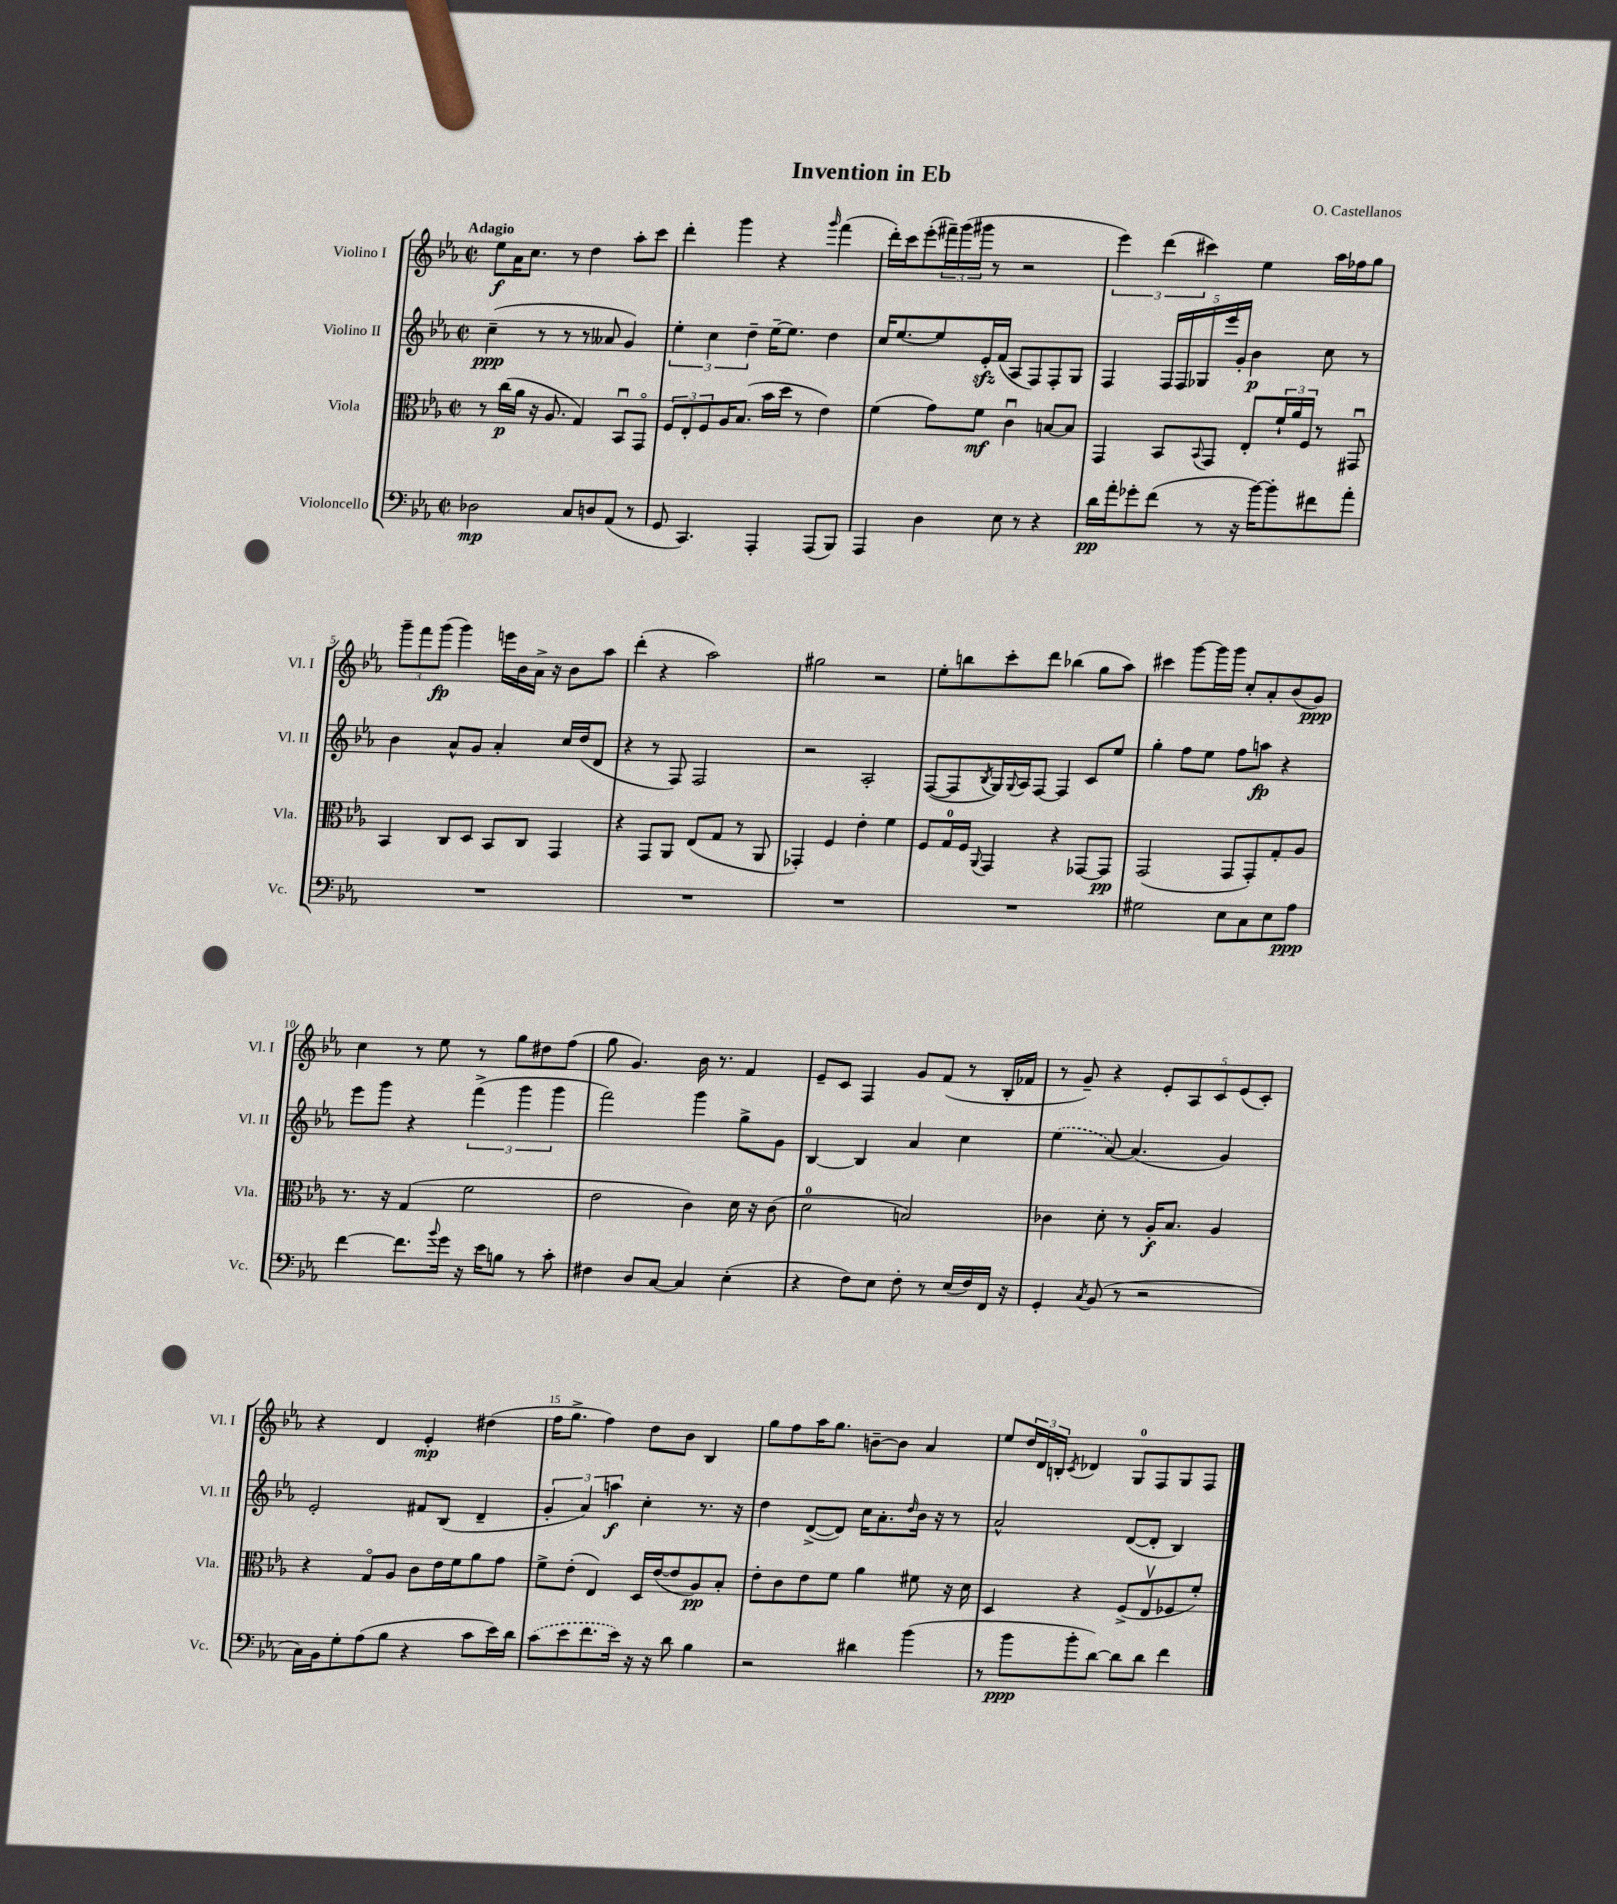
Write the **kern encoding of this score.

**kern	**dynam	**kern	**dynam	**kern	**dynam	**kern	**dynam
*part4	*part4	*part3	*part3	*part2	*part2	*part1	*part1
*staff4	*staff4	*staff3	*staff3	*staff2	*staff2	*staff1	*staff1
*I"Violoncello	*	*I"Viola	*	*I"Violino II	*	*I"Violino I	*
*I'Vc.	*	*I'Vla.	*	*I'Vl. II	*	*I'Vl. I	*
*clefF4	*	*clefC3	*	*clefG2	*	*clefG2	*
*k[b-e-a-]	*	*k[b-e-a-]	*	*k[b-e-a-]	*	*k[b-e-a-]	*
*M2/2	*	*M2/2	*	*M2/2	*	*M2/2	*
*met(c|)	*	*met(c|)	*	*met(c|)	*	*met(c|)	*
=1	=1	=1	=1	=1	=1	=1	=1
!	!	!	!	!	!	!LO:TX:a:B:t=Adagio	!
2D-X\	mp	8r	.	(4cc~\	ppp	8ee-\L	f
.	.	(16cc\LL	p	.	.	16a-\K	.
.	.	16a-\JJ	.	.	.	8.cc\J	.
.	.	16r	.	8r	.	.	.
.	.	8.A-/	.	.	.	.	.
.	.	.	.	8r	.	8r	.
8C/L	.	4G/)	.	8r	.	4dd\	.
8Dn/	.	.	.	8a--X/	.	.	.
(8AA-/J	.	8BB-u/L	.	4g/)	.	8aa-'\L	.
8r	.	8GG/J	.	.	.	8ccc\J	.
=2	=2	=2	=2	=2	=2	=2	=2
8GG/	.	12F/L	.	6ee-'\	.	4ddd'\	.
.	.	12E-'/	.	.	.	.	.
4.CC/)	.	.	.	.	.	.	.
.	.	12F/	.	6cc\	.	.	.
.	.	16A-/K	.	.	.	4ggg\	.
.	.	(8.B-/J	.	.	.	.	.
.	.	.	.	6dd~\	.	.	.
4AAA-'/	.	16b-\LL	.	[16ee-~\KL	.	4r	.
.	.	16dd\JJ	.	8.ee-\J]	.	.	.
.	.	8r	.	.	.	.	.
.	.	.	.	.	.	16qqggg/	.
(8AAA-/L	.	4e-\)	.	4dd\	.	(4fff\	.
8BBB-/J)	.	.	.	.	.	.	.
=3	=3	=3	=3	=3	=3	=3	=3
4AAA-/	.	(4f\	.	16cc/KL	.	16ddd'\LL)	.
.	.	.	.	[8.ee-/	.	16ccc\J	.
.	.	.	.	.	.	(8eee-'\	.
4D\	.	8g\L)	.	8ee-/]	.	24fff#X~\L)	.
.	.	.	.	.	.	(24ggg\	.
.	.	.	.	.	.	24ggg#X\JJ	.
.	.	8f\J	mf	16e-zz'/L	.	8r	.
.	.	.	.	(16f/JJ	.	.	.
8E-\	.	4cu\	.	8A-/L	.	2r	.
8r	.	.	.	8F/)	.	.	.
4r	.	[8Bn/L	.	8F'/	.	.	.
.	.	8B/J]	.	8G/J	.	.	.
=4	=4	=4	=4	=4	=4	=4	=4
16d\LL	pp	4GG/	.	4F/	.	6eee-\)	.
16a-'\J	.	.	.	.	.	.	.
8g-X'\	.	.	.	.	.	.	.
.	.	.	.	.	.	(6ddd\	.
(8f\J	.	8BB-/L	.	20F/LL	.	.	.
.	.	.	.	20F/	.	.	.
.	.	.	.	.	.	6ccc#X\)	.
.	.	.	.	20G-X/	.	.	.
.	.	8qqBB-/	.	.	.	.	.
8r	.	8GG/J	.	.	.	.	.
.	.	.	.	20eee-/	.	.	.
.	.	.	.	20g'/JJ	.	.	.
16r	.	8E-'/L	.	4b-\	p	4ee-\	.
[16b-\KL)	.	.	.	.	.	.	.
8b-'\]	.	24f`/L	.	.	.	.	.
.	.	24a-/	.	.	.	.	.
.	.	24F/JJ	.	.	.	.	.
8f#X\	.	8r	.	8cc\	.	16aa-\LL	.
.	.	.	.	.	.	16ff-X\J	.
8a-'\J	.	8GG#Xu/	.	8r	.	8gg\J	.
!!LO:LB:g=z
=5	=5	=5	=5	=5	=5	=5	=5
1r	.	4BB-/	.	4b-\	.	12ggg~\L	.
.	.	.	.	.	.	12fff\	.
.	.	.	.	.	.	(12ggg\J	fp
.	.	8C/L	.	8a-^^/L	.	4ggg\)	.
.	.	8D/J	.	8g/J	.	.	.
.	.	8BB-/L	.	4a-'/	.	16eeen\LL	.
.	.	.	.	.	.	16b-\	.
.	.	8C/J	.	.	.	16a-^\JJ	.
.	.	.	.	.	.	16r	.
.	.	4GG/	.	16cc/LL	.	8b-\L	.
.	.	.	.	(16dd/J	.	.	.
.	.	.	.	8d/J	.	8aa-\J	.
=6	=6	=6	=6	=6	=6	=6	=6
1r	.	4r	.	4r	.	(4ddd'\	.
.	.	8GG/L	.	8r	.	4r	.
.	.	8AA-/J	.	8F/)	.	.	.
.	.	(8E-/L	.	2F/	.	2aa-\)	.
.	.	8G/J	.	.	.	.	.
.	.	8r	.	.	.	.	.
.	.	8AA-/	.	.	.	.	.
=7	=7	=7	=7	=7	=7	=7	=7
1r	.	4GG-X'/)	.	2r	.	2gg#X\	.
.	.	4F/	.	.	.	.	.
.	.	4e-'\	.	2A-'/	.	2r	.
.	.	4f\	.	.	.	.	.
=8	=8	=8	=8	=8	=8	=8	=8
1r	.	8F/L	.	([8F/L	.	8ee-'\L	.
.	.	16G/L	.	8F/]	.	8bbn\	.
.	.	16F/JJ	.	.	.	.	.
.	.	8qqAA-/	.	8qB-/	.	.	.
.	.	4GG/	.	16G/L)	.	8ccc'\	.
.	.	.	.	8qqG/	.	.	.
.	.	.	.	16A-/J	.	.	.
.	.	.	.	[8F/J	.	8ddd\J	.
.	.	4r	.	4F/]	.	(4bb-X\	.
.	.	[8GG-X/L	.	8c/L	.	8gg\L	.
.	.	8GG-/J]	pp	8ee-/J	.	8aa-\J)	.
=9	=9	=9	=9	=9	=9	=9	=9
2G#X\	.	(2GG/	.	4gg'\	.	4ccc#X\	.
.	.	.	.	8ff\L	.	[8ggg\L	.
.	.	.	.	8ee-\J	.	16ggg\L]	.
.	.	.	.	.	.	16ggg\JJ	.
8E-\L	.	8GG/L	.	8ff\L	.	8cc'/L	.
8C\	.	8GG'/)	.	8aan\J	fp	8a-'/	.
8E-\	.	8G'/	.	4r	.	(8b-/	.
8A-\J	ppp	8A-/J	.	.	.	8g/J)	ppp
!!LO:LB:g=z
=10	=10	=10	=10	=10	=10	=10	=10
[4f\	.	8.r	.	8eee-\L	.	4cc\	.
.	.	.	.	8ggg\J	.	.	.
.	.	16r	.	.	.	.	.
8.f\L]	.	(4G/	.	4r	.	8r	.
.	.	.	.	.	.	8ee-\	.
8qqb-/	.	.	.	.	.	.	.
16g\Jk	.	.	.	.	.	.	.
16r	.	2f\	.	(6fff^\	.	8r	.
16e-\KL	.	.	.	.	.	.	.
8Bn\J	.	.	.	.	.	8gg\L	.
.	.	.	.	6ggg\	.	.	.
8r	.	.	.	.	.	8dd#X\	.
.	.	.	.	6ggg\	.	.	.
8c'\	.	.	.	.	.	(8ff\J	.
=11	=11	=11	=11	=11	=11	=11	=11
4F#X\	.	2e-\	.	2fff\)	.	8gg\	.
.	.	.	.	.	.	4.g/)	.
8D/L	.	.	.	.	.	.	.
[8C/J	.	.	.	.	.	.	.
4C/]	.	4c\)	.	4ggg\	.	16b-\	.
.	.	.	.	.	.	8.r	.
(4E-'\	.	16d\	.	8gg^\L	.	4f/	.
.	.	16r	.	.	.	.	.
.	.	(8c\	.	8g\J	.	.	.
=12	=12	=12	=12	=12	=12	=12	=12
4r	.	2d\	.	[4B-/	.	8e-~/L	.
.	.	.	.	.	.	8c/J	.
8F\L)	.	.	.	4B-/]	.	4F/	.
8E-\J	.	.	.	.	.	.	.
8F'\	.	2Bn/)	.	4a-/	.	8g/L	.
8r	.	.	.	.	.	(8f/J	.
(16E-/LL	.	.	.	4cc\	.	8r	.
16F/)	.	.	.	.	.	.	.
16FF/JJ	.	.	.	.	.	16B-'/LL	.
16r	.	.	.	.	.	16f-X/JJ	.
=13	=13	=13	=13	=13	=13	=13	=13
4GG'/	.	4c-X\	.	(4ee-\	.	8r	.
.	.	.	.	.	.	8g~/)	.
8qC/	.	.	.	.	.	.	.
(8BB-/	.	8d'\	.	[8a-/)	.	4r	.
8r	.	8r	.	(4.a-/]	.	.	.
2r	.	16A-'/KL	f	.	.	10e-'/L	.
.	.	8.B-/J	.	.	.	.	.
.	.	.	.	.	.	10A-/	.
.	.	.	.	.	.	10c/	.
.	.	4A-/	.	4g/)	.	.	.
.	.	.	.	.	.	(10e-/	.
.	.	.	.	.	.	10c'/J)	.
!!LO:LB:g=z
=14	=14	=14	=14	=14	=14	=14	=14
16C\LL)	.	4r	.	2e-'/	.	4r	.
16BB-\J	.	.	.	.	.	.	.
8G'\	.	.	.	.	.	.	.
(8A-\	.	8G/L	.	.	.	4d/	.
8B-\J	.	8A-/J	.	.	.	.	.
4r	.	8c\L	.	8f#X/L	.	4e-'/	mp
.	.	16e-\L	.	(8B-/J	.	.	.
.	.	16f\J	.	.	.	.	.
8c\L	.	8a-\	.	4d~/	.	(4dd#X\	.
16e-\L)	.	8g\J	.	.	.	.	.
16d\JJ	.	.	.	.	.	.	.
=15	=15	=15	=15	=15	=15	=15	=15
(8c\L	.	8f^\L	.	6g'/	.	16ff\KL	.
.	.	.	.	.	.	8.gg^\J	.
8e-\	.	(8e-'\J	.	.	.	.	.
.	.	.	.	6a-/)	.	.	.
8.f\	.	4E-/)	.	.	.	4ff\)	.
.	.	.	.	6aan\	f	.	.
16e-\Jk)	.	.	.	.	.	.	.
16r	.	16D/LL	.	4cc'\	.	8dd\L	.
16r	.	([16e-/J	.	.	.	.	.
8d\	.	8e-/]	.	.	.	8b-\J	.
4B-\	.	8A-/)	pp	8.r	.	4B-/	.
.	.	8B-'/J	.	.	.	.	.
.	.	.	.	16r	.	.	.
=16	=16	=16	=16	=16	=16	=16	=16
2r	.	8e-'\L	.	4dd\	.	8gg\L	.
.	.	8c\	.	.	.	8ff\	.
.	.	8e-\	.	([8d^/L	.	16aa-\K	.
.	.	.	.	.	.	8.gg\J	.
.	.	8f\J	.	8d/J])	.	.	.
4d#X\	.	4a-\	.	16cc\KL	.	[8bn~\L	.
.	.	.	.	8.a-'\	.	.	.
.	.	.	.	.	.	8b\J]	.
.	.	.	.	16qqdd/	.	.	.
(4b-\	.	8f#X\	.	16b-\Jk	.	4a-/	.
.	.	.	.	16r	.	.	.
.	.	16r	.	8r	.	.	.
.	.	16d\	.	.	.	.	.
=17	=17	=17	=17	=17	=17	=17	=17
8r	.	4D/	.	2a-^^/	.	8ee-/L	.
8b-\L	ppp	.	.	.	.	24dd/L	.
.	.	.	.	.	.	24d/	.
.	.	.	.	.	.	24Bn'/JJ	.
.	.	.	.	.	.	8qc/	.
8b-'\	.	4r	.	.	.	4d-X/	.
[8d\J)	.	.	.	.	.	.	.
8d\L]	.	(8F^/L	.	([8d/L	.	8G/L	.
8d\J	.	8E-v/	.	8d'/J]	.	8F/	.
4f\	.	8F-X/	.	4B-/)	.	8G/	.
.	.	8f'/J)	.	.	.	8F/J	.
==	==	==	==	==	==	==	==
*-	*-	*-	*-	*-	*-	*-	*-
